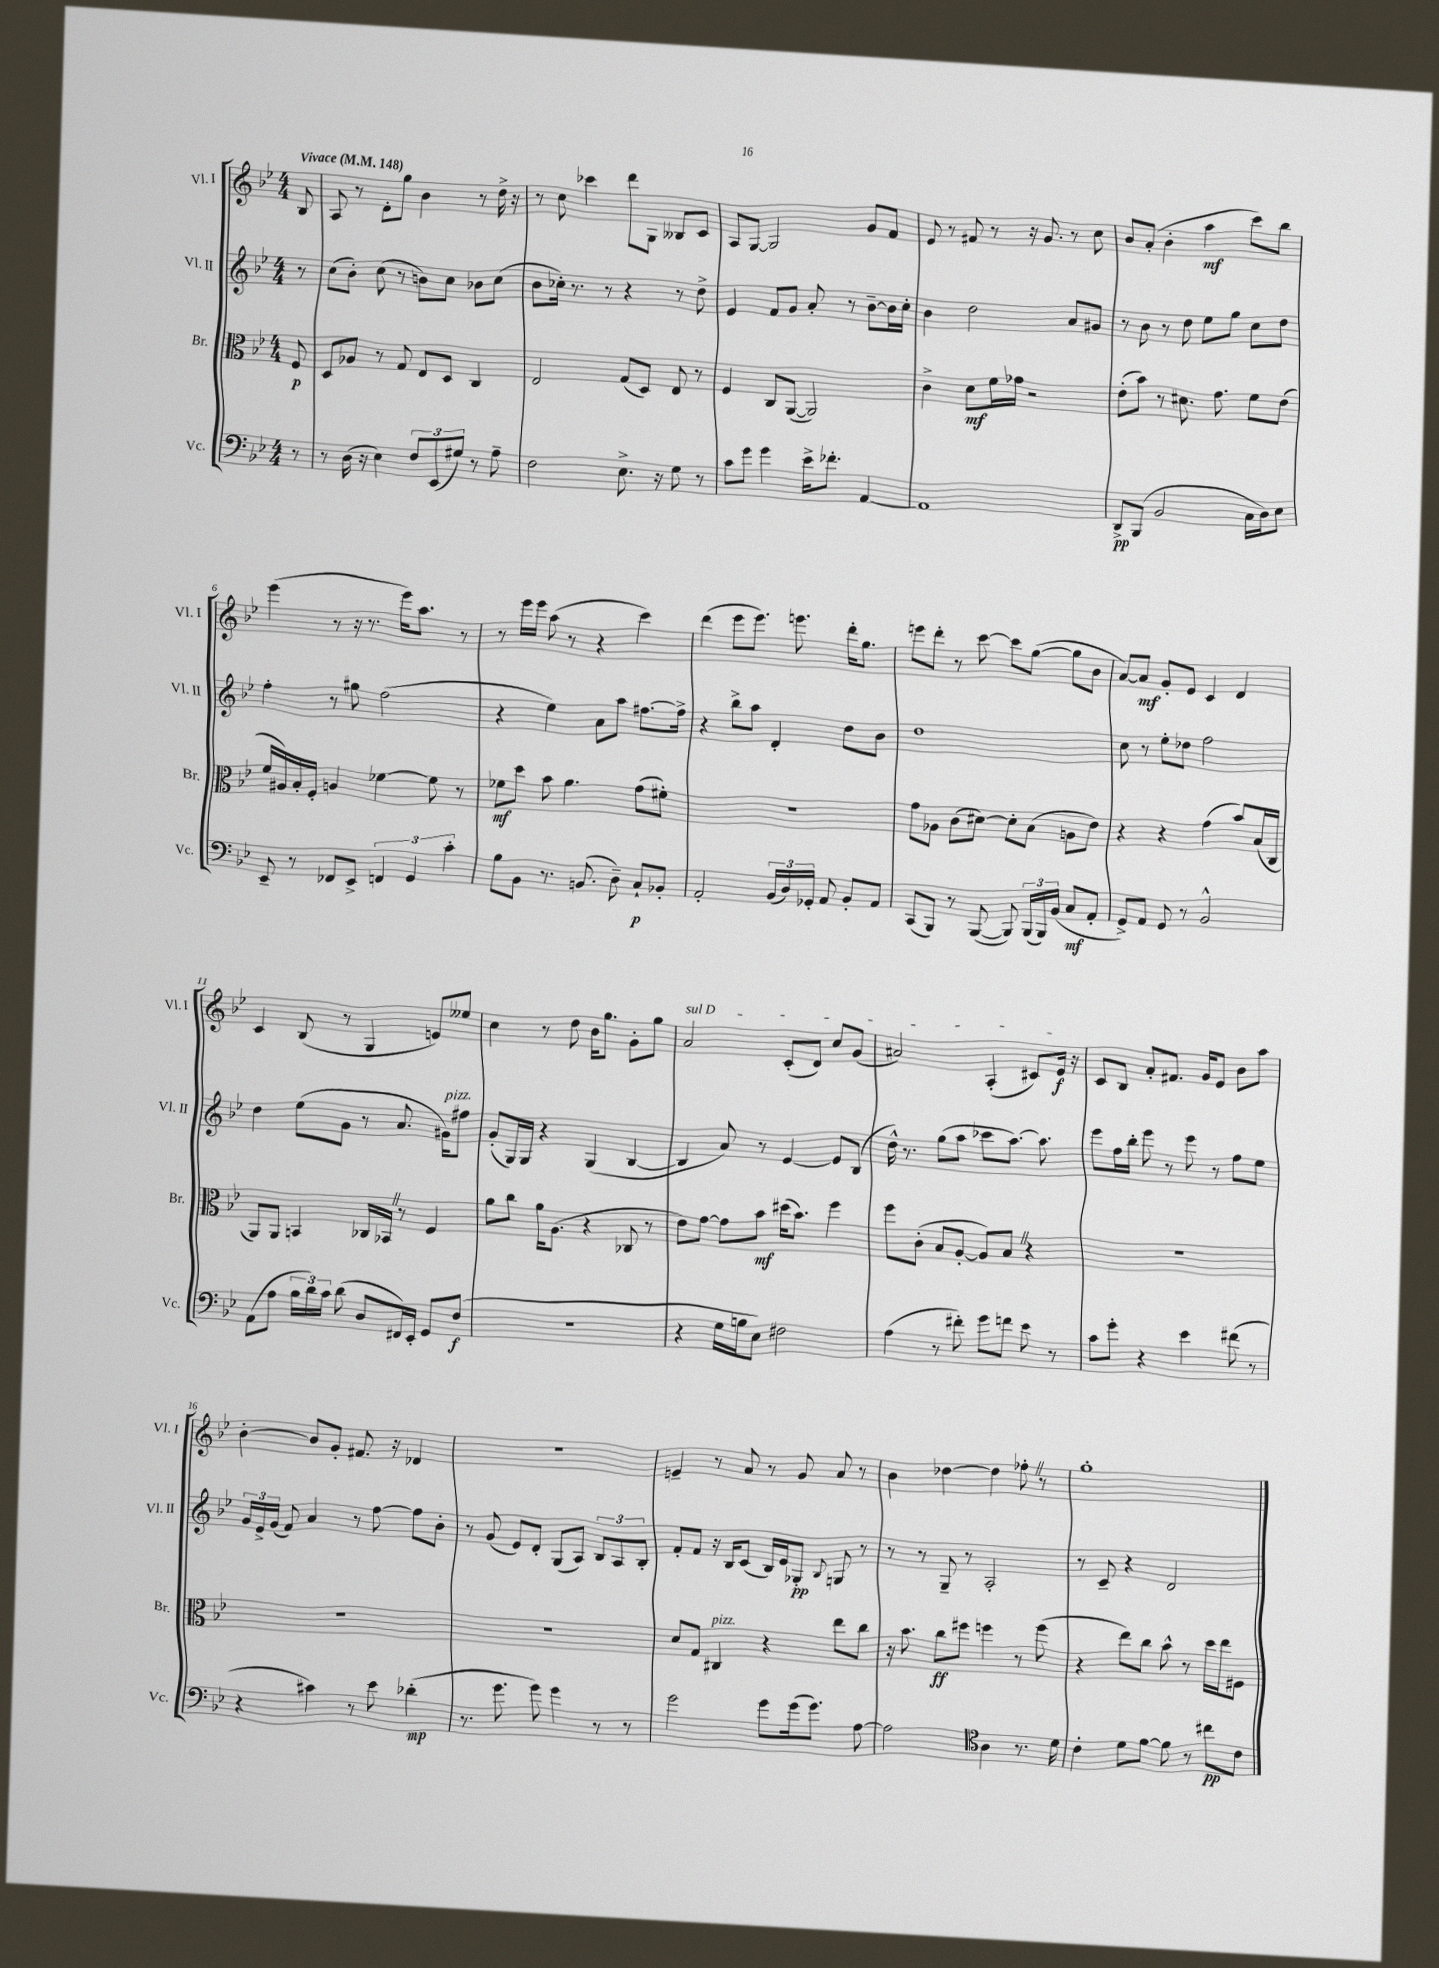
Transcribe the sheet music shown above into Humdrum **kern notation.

**kern	**dynam	**kern	**dynam	**kern	**dynam	**kern	**dynam
*part4	*part4	*part3	*part3	*part2	*part2	*part1	*part1
*staff4	*staff4	*staff3	*staff3	*staff2	*staff2	*staff1	*staff1
*I"Vc.	*	*I"Br.	*	*I"Vl. II	*	*I"Vl. I	*
*I'Vc.	*	*I'Br.	*	*I'Vl. II	*	*I'Vl. I	*
*clefF4	*	*clefC3	*	*clefG2	*	*clefG2	*
*k[b-e-]	*	*k[b-e-]	*	*k[b-e-]	*	*k[b-e-]	*
*M4/4	*	*M4/4	*	*M4/4	*	*M4/4	*
*MM148	*	*MM148	*	*MM148	*	*MM148	*
=	=	=	=	=	=	=	=
!	!	!	!	!	!	!LO:TX:a:B:t=Vivace	!
8r	.	8F/	p	8r	.	8B-/	.
=1	=1	=1	=1	=1	=1	=1	=1
8r	.	8D/L	.	(8cc\L	.	8A/	.
(16D\	.	8A-X/J	.	8b-'\J)	.	8r	.
16r	.	.	.	.	.	.	.
4E-\)	.	8r	.	(8cc\	.	8d'\L	.
.	.	8G/	.	8r	.	8gg\J	.
12F/L	.	8E-/L	.	8bn\L)	.	4b-\	.
(12EE-/	.	.	.	.	.	.	.
.	.	8D/J	.	8cc\J	.	.	.
12G#X/J)	.	.	.	.	.	.	.
8r	.	4C/	.	8b-X\L	.	8r	.
8A~\	.	.	.	(8cc\J	.	16dd^\	.
.	.	.	.	.	.	16r	.
=2	=2	=2	=2	=2	=2	=2	=2
2F\	.	2E-/	.	8b-\L	.	8r	.
.	.	.	.	16cc-X'\Jk)	.	8cc\	.
.	.	.	.	8.r	.	.	.
.	.	.	.	.	.	4ccc-X\	.
.	.	.	.	8r	.	.	.
8.E-^\	.	(8G/L	.	4r	.	8ddd\L	.
.	.	8D/J)	.	.	.	8G\J	.
16r	.	.	.	.	.	.	.
8G\	.	8E-/	.	8r	.	8B--X/L	.
8r	.	8r	.	8dd^\	.	8c/J	.
=3	=3	=3	=3	=3	=3	=3	=3
8c\L	.	4F/	.	4e-/	.	8A/L	.
8g\J	.	.	.	.	.	[8G/J	.
4g\	.	8C/L	.	8f/L	.	2G/]	.
.	.	([8AA/J	.	8g/J	.	.	.
16e-^\KL	.	2AA/])	.	8a'/	.	.	.
8.f-X'\J	.	.	.	.	.	.	.
.	.	.	.	8r	.	.	.
[4AA/	.	.	.	[8b-~\L	.	8g/L	.
.	.	.	.	16b-\L]	.	8f/J	.
.	.	.	.	16cc'\JJ	.	.	.
=4	=4	=4	=4	=4	=4	=4	=4
1AA]	.	4c^\	.	4b-\	.	8e-/	.
.	.	.	.	.	.	8r	.
.	.	8d\L	mf	2dd\	.	8f#X/	.
.	.	16f\L	.	.	.	8r	.
.	.	16g-X\JJ	.	.	.	.	.
.	.	2r	.	.	.	16r	.
.	.	.	.	.	.	8.g/	.
.	.	.	.	8a/L	.	8r	.
.	.	.	.	8g#X/J	.	8cc\	.
=5	=5	=5	=5	=5	=5	=5	=5
8DD^/L	pp	(8e-'\L	.	8r	.	8b-/L	.
(8BBB-/J	.	8b-\J)	.	8b-\	.	(8a'/J	.
2BB-/	.	8r	.	8r	.	4b-'\	.
.	.	8.d#X\	.	8dd\	.	.	.
.	.	.	.	8ee-\L	.	4aa\	mf
.	.	8.g\	.	.	.	.	.
.	.	.	.	8gg\J	.	.	.
16C\LL	.	8f\L	.	8cc\L	.	8ccc\L)	.
16D\J)	.	.	.	.	.	.	.
8E-\J	.	(8e-\J	.	8dd\J	.	8bb-\J	.
!!LO:LB:g=z
=6	=6	=6	=6	=6	=6	=6	=6
8EE-~/	.	16f/LL	.	4ff'\	.	(4eee-\	.
.	.	16A#X/)	.	.	.	.	.
8r	.	16B-'/	.	.	.	.	.
.	.	16F'/JJ	.	.	.	.	.
8FF-X/L	.	4An/	.	8r	.	8r	.
8EE-^/J	.	.	.	8gg#X\	.	16r	.
.	.	.	.	.	.	8.r	.
6FFn/	.	[4f-X\	.	(2ff\	.	.	.
.	.	.	.	.	.	16eee-\KL)	.
6GG/	.	.	.	.	.	.	.
.	.	.	.	.	.	8.aa\J	.
.	.	8f-\]	.	.	.	.	.
6c'\	.	.	.	.	.	.	.
.	.	8r	.	.	.	8r	.
=7	=7	=7	=7	=7	=7	=7	=7
8B-\L	.	8f-X\L	mf	4r	.	8r	.
8BB-\J	.	8dd\J	.	.	.	16eee-\LL	.
.	.	.	.	.	.	16eee-\JJ	.
8.r	.	8b-\	.	4ee-\)	.	(8aa\	.
.	.	4.a\	.	.	.	8r	.
(8.BBn/	.	.	.	.	.	.	.
.	.	.	.	8a\L	.	4r	.
8D~\)	.	.	.	8aa\J	.	.	.
8C`/L	p	(8g\L	.	[8.ff#X\L	.	4ccc\)	.
8BB-X'/J	.	8f#X'\J)	.	.	.	.	.
.	.	.	.	16ff#^\Jk]	.	.	.
=8	=8	=8	=8	=8	=8	=8	=8
2AA'/	.	1r	.	4r	.	(4ddd\	.
.	.	.	.	8bb-^\L	.	8eee-\L	.
.	.	.	.	8aa\J	.	8.eee-\J)	.
(24BB-/LL	.	.	.	4d'/	.	.	.
24D/)	.	.	.	.	.	.	.
.	.	.	.	.	.	8.eeen\	.
24GG-X'/JJ	.	.	.	.	.	.	.
8AA/	.	.	.	.	.	.	.
8BB-'/L	.	.	.	8dd\L	.	16ddd'\KL	.
.	.	.	.	.	.	8.gg\J	.
8AA/J	.	.	.	8b-\J	.	.	.
=9	=9	=9	=9	=9	=9	=9	=9
(8CC/L	.	8g\L	.	1dd	.	8eeen\L	.
8BBB-/J)	.	8A-X\J	.	.	.	8ddd'\J	.
8r	.	(8c\L	.	.	.	8r	.
([8BBB-/	.	[8d#X\J)	.	.	.	[8ccc\	.
8BBB-/])	.	8d#'\L]	.	.	.	8ccc\L]	.
(24BBB-/LL	.	(8B-\J	.	.	.	([8gg\J	.
24BBB-/)	.	.	.	.	.	.	.
(24BB-/JJ	.	.	.	.	.	.	.
8C/L	mf	8An\L	.	.	.	8gg\L]	.
8AA'/J	.	8e-\J)	.	.	.	8b-\J	.
=10	=10	=10	=10	=10	=10	=10	=10
8GG^/L)	.	4r	.	8cc\	.	[8a/L)	.
8AA/J	.	.	.	8r	.	8a/J]	mf
8GG/	.	4r	.	8ee-'\L	.	8g'/L	.
8r	.	.	.	8dd-X\J	.	8e-/J	.
2BB-^^/	.	(4g\	.	2ff\	.	4c/	.
.	.	8b-/L)	.	.	.	4d/	.
.	.	(16B-/L	.	.	.	.	.
.	.	16C/JJ	.	.	.	.	.
!!LO:LB:g=z
=11	=11	=11	=11	=11	=11	=11	=11
(8AA\L	.	8AA/L)	.	4dd\	.	4c/	.
8A\J	.	8AA/J	.	.	.	.	.
24B-\LL	.	4BBn/	.	(8ee-\L	.	(8B-/	.
24d\)	.	.	.	.	.	.	.
24c\JJ	.	.	.	.	.	.	.
(8d\	.	.	.	8g\J	.	8r	.
8D/L	.	16C-X/LL	.	8r	.	4G/	.
.	.	16BB-XZ/JJ	.	.	.	.	.
16FF#X/L)	.	8r	.	8.a/	.	.	.
16EE-'/JJ	.	.	.	.	.	.	.
8GG/L	.	4F/	.	.	.	8en/L)	.
!	!	!	!	!LO:TX:a:i:t=pizz.	!	!	!
.	.	.	.	16g#X\KL)	.	.	.
(8F/J	f	.	.	8ff#X\J	.	8ee--X/J	.
=12	=12	=12	=12	=12	=12	=12	=12
1r	.	8a\L	.	(8g'/L	.	4cc\	.
.	.	8cc\J	.	16G/L)	.	.	.
.	.	.	.	16G/JJ	.	.	.
.	.	16a\KL	.	4r	.	8r	.
.	.	(8.A\J	.	.	.	.	.
.	.	.	.	.	.	8dd\	.
.	.	4r	.	(4G/	.	16b-\KL	.
.	.	.	.	.	.	8.gg\J	.
.	.	8C-X/	.	[4B-/	.	8g'\L	.
.	.	8r	.	.	.	8gg\J	.
=13	=13	=13	=13	=13	=13	=13	=13
!	!	!	!	!	!	!LO:TX:a:i:t=sul D	!
4r	.	8e-\L)	.	4B-/]	.	2a/	.
.	.	[8g\J	.	.	.	.	.
16G\LL	.	8g\L]	.	8a/)	.	.	.
16Bn\J	.	.	.	.	.	.	.
8E-\J)	.	8b-\J	mf	8r	.	.	.
2F#X\	.	(16dd#X\KL	.	[4e-/	.	(8c'/L	.
.	.	8.b-\J)	.	.	.	.	.
.	.	.	.	.	.	8d/J)	.
.	.	4ff\	.	8e-/L]	.	8cc/L	.
.	.	.	.	(8B-/J	.	(8g/J	.
=14	=14	=14	=14	=14	=14	=14	=14
(4A\	.	8ff\L	.	16dd^^\)	.	2a#X/)	.
.	.	.	.	8.r	.	.	.
.	.	(8c'\J	.	.	.	.	.
8r	.	8B-/L	.	(8gg\L	.	.	.
8f#X'\)	.	[8A'/J	.	8aa\J	.	.	.
8g\L	.	8A/L])	.	8ccc-X\L	.	(4A'/	.
8fn\J	.	8B-Z/J	.	[8.aa\J)	.	.	.
8e-\	.	4r	.	.	.	8c#X/L)	.
.	.	.	.	8.aa\]	.	.	.
8r	.	.	.	.	.	16e-/Jk	f
.	.	.	.	.	.	16r	.
=15	=15	=15	=15	=15	=15	=15	=15
8c\L	.	1r	.	8eee-\L	.	8c/L	.
8g'\J	.	.	.	16ff\L	.	8B-/J	.
.	.	.	.	16bb-'\JJ	.	.	.
4r	.	.	.	8eee-\	.	8a'/L	.
.	.	.	.	8r	.	8.f#X/J	.
4e-\	.	.	.	8eee-\	.	.	.
.	.	.	.	.	.	16g/KL	.
.	.	.	.	8r	.	8e-/J	.
(8f#X\	.	.	.	8ff\L	.	8b-\L	.
8r	.	.	.	8ee-\J	.	8aa\J	.
!!LO:LB:g=z
=16	=16	=16	=16	=16	=16	=16	=16
4r	.	1r	.	24g/LL	.	[4b-'\	.
.	.	.	.	24e-^/	.	.	.
.	.	.	.	(24g/JJ	.	.	.
.	.	.	.	8f/)	.	.	.
4c#X\)	.	.	.	4a/	.	8b-/L]	.
.	.	.	.	.	.	8g'/J	.
8r	.	.	.	8r	.	8.f#X/	.
8e-\	.	.	.	[8ff\	.	.	.
.	.	.	.	.	.	16r	.
(4d-X'\	mp	.	.	8ff\L]	.	4d-X/	.
.	.	.	.	8b-'\J	.	.	.
=17	=17	=17	=17	=17	=17	=17	=17
8.r	.	1r	.	8r	.	1r	.
.	.	.	.	(8g/	.	.	.
8.g\	.	.	.	.	.	.	.
.	.	.	.	8e-/L)	.	.	.
8g\)	.	.	.	8d'/J	.	.	.
4g\	.	.	.	(8G/L	.	.	.
.	.	.	.	8A/J)	.	.	.
8r	.	.	.	12B-/L	.	.	.
.	.	.	.	12A/	.	.	.
8r	.	.	.	.	.	.	.
.	.	.	.	12B-'/J	.	.	.
=18	=18	=18	=18	=18	=18	=18	=18
2g\	.	8d/L	.	8f'/L	.	4en~/	.
.	.	8G/J	.	8f/J	.	.	.
!	!	!LO:TX:a:i:t=pizz.	!	!	!	!	!
.	.	4C#X/	.	16r	.	8r	.
.	.	.	.	16B-/KL	.	.	.
.	.	.	.	(8c/J	.	8a/	.
8g\L	.	4r	.	16B-/LL)	.	8r	.
.	.	.	.	16e-/J	.	.	.
(16g\k	.	.	.	8G-X'/J	pp	8g/	.
8.g\J)	.	.	.	.	.	.	.
.	.	.	.	8qqB-/	.	.	.
.	.	8ee-\L	.	8Gn/	.	8a/	.
[8A\	.	8cc\J	.	8r	.	8r	.
=19	=19	=19	=19	=19	=19	=19	=19
2A\]	.	16r	.	8r	.	4b-\	.
.	.	8.b-\	.	.	.	.	.
.	.	.	.	8r	.	.	.
.	.	8cc\L	ff	8G~/	.	[4dd-X\	.
.	.	8ff#X\J	.	8r	.	.	.
*clefC4	*	*	*	*	*	*	*
4A\	.	4ffn\	.	2A'/	.	4dd-\]	.
8.r	.	8r	.	.	.	8ff-X'Z\	.
.	.	(8ff\	.	.	.	8r	.
16d\	.	.	.	.	.	.	.
=20	=20	=20	=20	=20	=20	=20	=20
4c'\	.	4r	.	8r	.	1gg'	.
.	.	.	.	8c~/	.	.	.
8d\L	.	8ee-\L)	.	4r	.	.	.
[8f\J	.	8cc\J	.	.	.	.	.
8f\]	.	8b-^^\	.	2d/	.	.	.
8r	.	8r	.	.	.	.	.
8cc#X\L	pp	16dd\LL	.	.	.	.	.
.	.	16ee-\J	.	.	.	.	.
8c\J	.	8F#X\J	.	.	.	.	.
==	==	==	==	==	==	==	==
*-	*-	*-	*-	*-	*-	*-	*-
